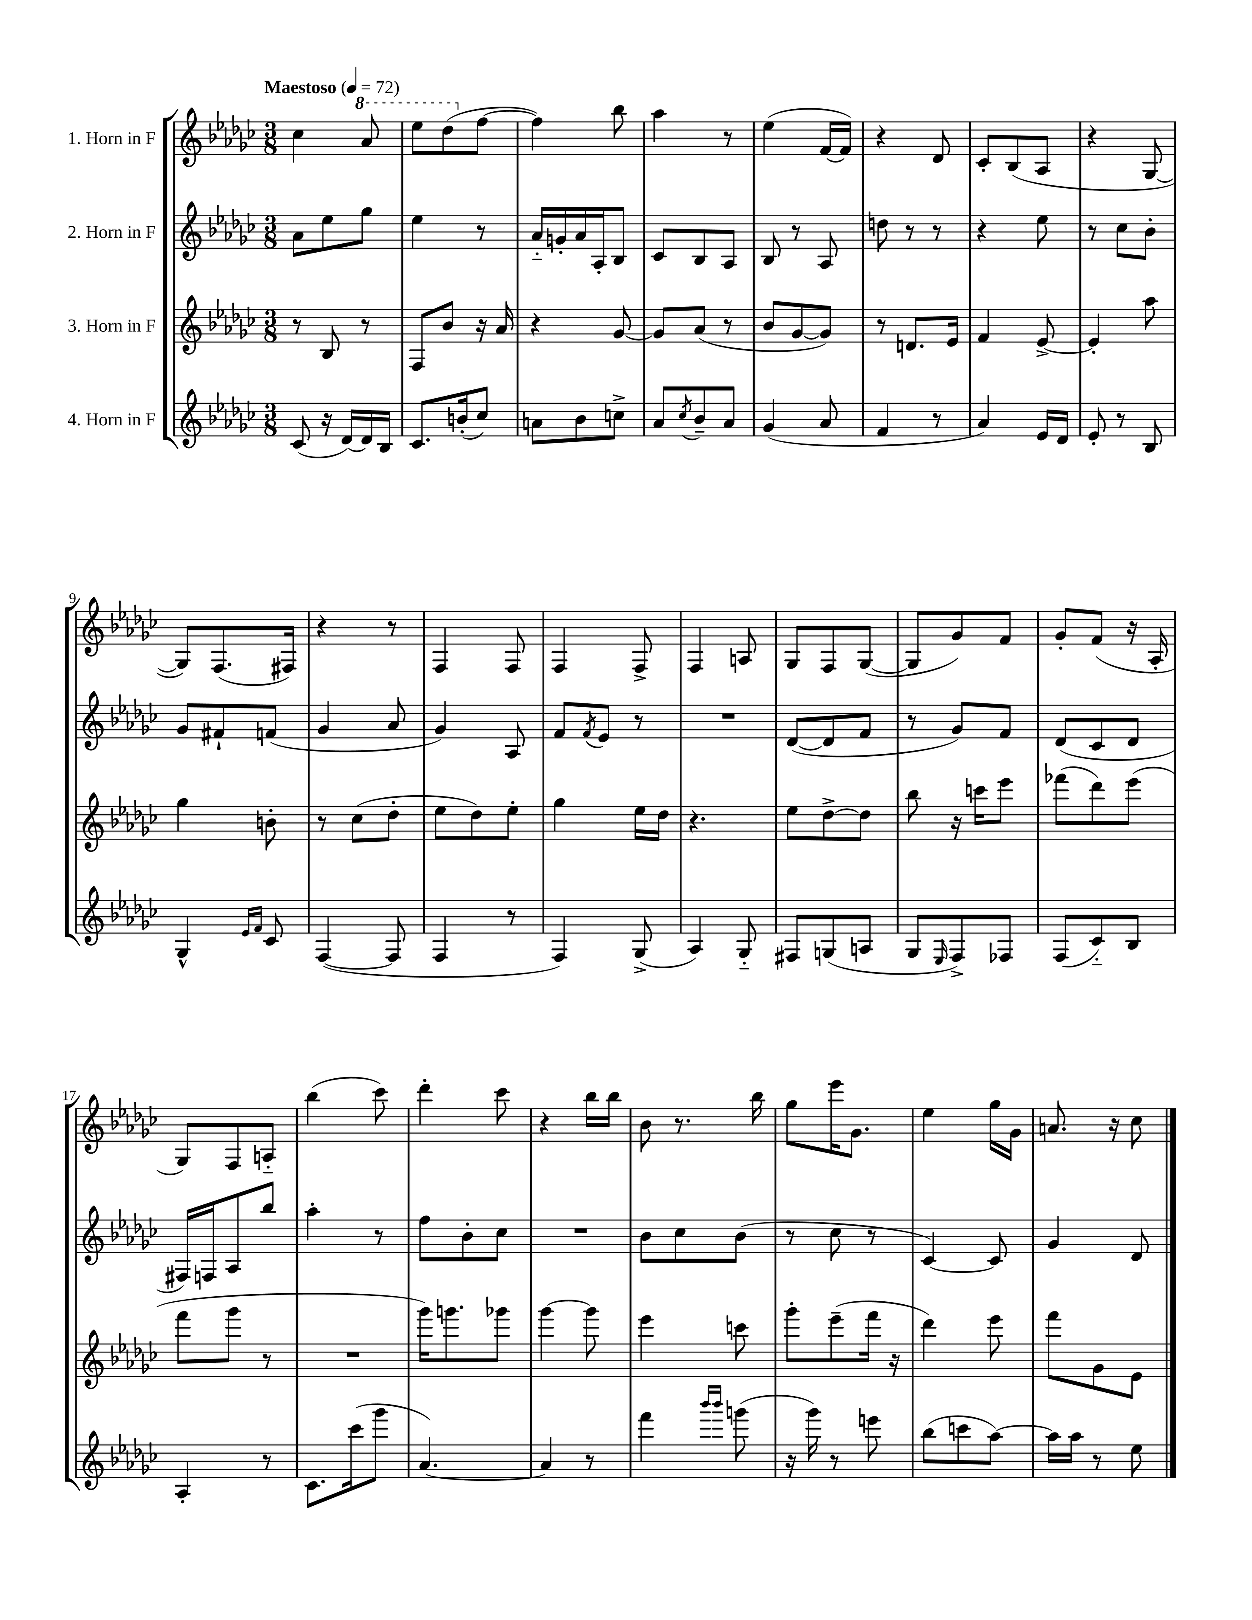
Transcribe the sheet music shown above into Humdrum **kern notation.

**kern	**kern	**kern	**kern
*staff4	*staff3	*staff2	*staff1
*clefG2	*clefG2	*clefG2	*clefG2
*k[b-e-a-d-g-c-]	*k[b-e-a-d-g-c-]	*k[b-e-a-d-g-c-]	*k[b-e-a-d-g-c-]
*M3/8	*M3/8	*M3/8	*M3/8
*MM72	*MM72	*MM72	*MM72
(8c-/	8r	8a-\L	4cc-\
16r	8B-/	8ee-\	.
[16d-/LL)	.	.	.
16d-/]	8r	8gg-\J	8aa-/
16B-/JJ	.	.	.
=	=	=	=
8.c-/L	8F/L	4ee-\	8eee-\L
.	8b-/J	.	(8ddd-\
(16b'/k	.	.	.
8cc-/J)	16r	8r	[8ff\J
.	16a-/	.	.
=	=	=	=
8a\L	4r	16a-'~/LL	4ff\])
.	.	16g'/	.
8b-\	.	16a-/	.
.	.	16A-'/J	.
8cc^\J	[8g-/	8B-/J	8bb-\
=	=	=	=
8a-/L	8g-/]L	8c-/L	4aa-\
8qcc-/	.	.	.
8b-~/	(8a-/J	8B-/	.
8a-/J	8r	8A-/J	8r
=	=	=	=
(4g-/	8b-/L	8B-/	(4ee-\
.	[8g-/	8r	.
8a-/	8g-/]J)	8A-/	[16f/LL
.	.	.	16f/]JJ)
=	=	=	=
4f/	8r	8dd\	4r
.	8.d/L	8r	.
8r	.	8r	8d-/
.	16e-/Jk	.	.
=	=	=	=
4a-/)	4f/	4r	8c-'/L
.	.	.	(8B-/
16e-/LL	[8e-^/	8ee-\	8A-/J
16d-/JJ	.	.	.
=	=	=	=
8e-'/	4e-'/]	8r	4r
8r	.	8cc-\L	.
8B-/	8aa-\	8b-'\J	[8G-/
=	=	=	=
4G-^^/	4gg-\	8g-/L	8G-/]L)
.	.	8f#`/	(8.F/
16qqe-/LL	.	.	.
16qqf/JJ	.	.	.
8c-/	8b'\	(8f/J	.
.	.	.	16F#/Jk)
=	=	=	=
([4F/	8r	4g-/	4r
.	(8cc-\L	.	.
8F/]	8dd-'\J	8a-/	8r
=	=	=	=
4F/	8ee-\L	4g-/)	4F/
.	8dd-\)	.	.
8r	8ee-'\J	8A-/	8F/
=	=	=	=
4F/)	4gg-\	8f/L	4F/
.	.	8qf/	.
.	.	8e-/J	.
(8G-^/	16ee-\LL	8r	8F^/
.	16dd-\JJ	.	.
=	=	=	=
4A-/)	4.r	4.r	4F/
8G-'~/	.	.	8A/
=	=	=	=
8F#/L	8ee-\L	([8d-/L	8G-/L
(8G/	[8dd-^\	8d-/]	8F/
8A/J	8dd-\]J	8f/J	([8G-/J
=	=	=	=
8G-/L	8bb-\	8r	8G-/]L
16qqE-/	.	.	.
8F^/)	16r	8g-/L)	8g-/)
.	16ccc\LK	.	.
8F-/J	8eee-\J	8f/J	8f/J
=	=	=	=
(8F/L	(8fff-\L	(8d-/L	8g-'/L
8c-'~/)	8ddd-\)	8c-/	(8f/J
8B-/J	(8eee-\J	8d-/J	16r
.	.	.	16A-'/
=	=	=	=
4A-'/	8fff\L	16F#/LL)	8G-/L)
.	.	16F/J	.
.	8ggg-\J	8A-/	8F/
8r	8r	8bb-/J	8A'~/J
=	=	=	=
8.c-\L	4.r	4aa-'\	(4bb-\
(16ccc-\k	.	.	.
8ggg-\J	.	8r	8ccc-\)
=	=	=	=
[4.a-/)	16ggg-\LK)	8ff\L	4ddd-'\
.	8.ggg\	.	.
.	.	8b-'\	.
.	8ggg-\J	8cc-\J	8ccc-\
=	=	=	=
4a-/]	[4ggg-\	4.r	4r
8r	8ggg-\]	.	16bb-\LL
.	.	.	16bb-\JJ
=	=	=	=
4fff\	4eee-\	8b-\L	8b-\
.	.	8cc-\	8.r
16qqbbb-/LL	.	.	.
16qqbbb-/JJ	.	.	.
(8ggg\	8ccc\	(8b-\J	.
.	.	.	16bb-\
=	=	=	=
16r	8ggg-'\L	8r	8gg-\L
16ggg-\)	.	.	.
8r	(8eee-~\	8cc-\	16eee-\K
.	.	.	8.g-\J
8eee\	16fff\Jk	8r	.
.	16r	.	.
=	=	=	=
(8bb-\L	4ddd-\)	[4c-/)	4ee-\
8ccc\	.	.	.
[8aa-\J)	8eee-\	8c-/]	16gg-\LL
.	.	.	16g-\JJ
=	=	=	=
16aa-\]LL	8fff\L	4g-/	8.a/
16aa-\JJ	.	.	.
8r	8g-\	.	.
.	.	.	16r
8ee-\	8e-\J	8d-/	8cc-\
==	==	==	==
*-	*-	*-	*-
